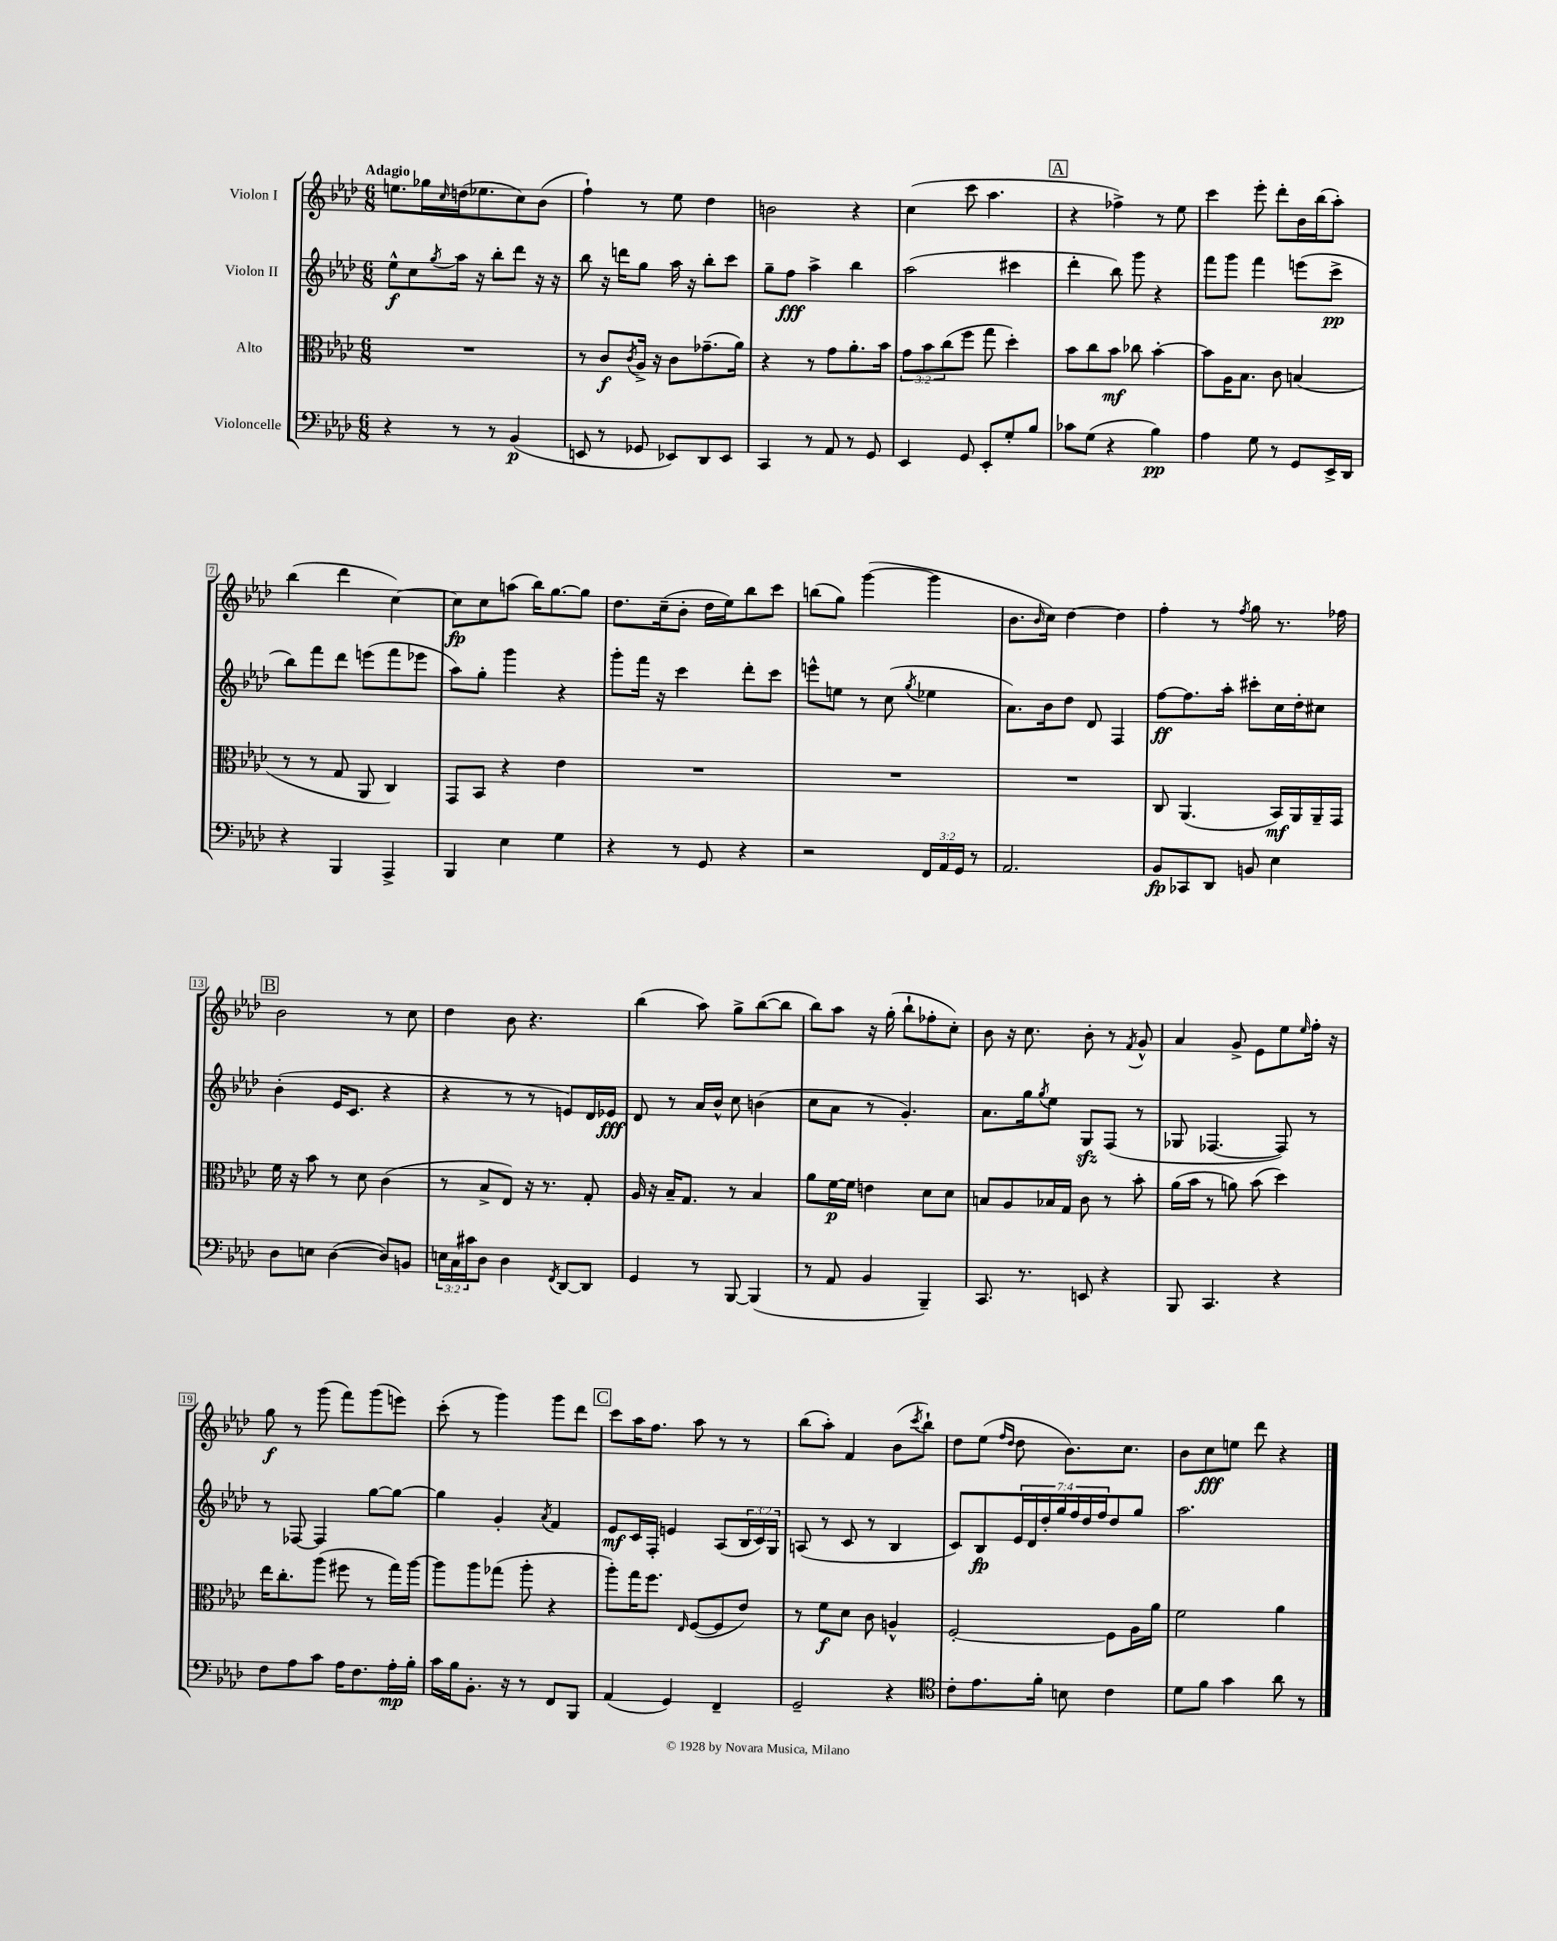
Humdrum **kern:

**kern	**kern	**kern	**kern
*staff4	*staff3	*staff2	*staff1
*clefF4	*clefC3	*clefG2	*clefG2
*k[b-e-a-d-]	*k[b-e-a-d-]	*k[b-e-a-d-]	*k[b-e-a-d-]
*M6/8	*M6/8	*M6/8	*M6/8
4r	2.r	8ee-^^	8.ee
.	.	8cc	.
.	.	.	16gg-
.	.	8qgg	16qqcc
8r	.	16aa-	(16dd
.	.	16r	8.ee-
8r	.	8bb-'	.
(4BB-	.	8ddd-	8cc)
.	.	16r	(8b-
.	.	16r	.
=	=	=	=
8EE	8r	8bb-	4ff`)
8r	8c	16r	.
.	.	16ddd	.
.	8qc	.	.
8GG-	16A-^	8gg	8r
.	16r	.	.
8EE-)	8c	16aa-	8ee-
.	.	16r	.
8DD-	(8.g-~	8bb-'	4dd-
8EE-	.	8ccc	.
.	16a-)	.	.
=	=	=	=
4CC	4r	8gg~	2b
.	.	8ff	.
8r	8r	4aa-^	.
8AA-	8g	.	.
8r	8.a-'	4bb-	4r
8GG	.	.	.
.	16b-	.	.
=	=	=	=
4EE-	12g	(2aa-	(4cc
.	12b-	.	.
.	(12cc	.	.
8GG	8ff	.	8ccc
8EE-'	8gg	.	4.aa-
8G'	4dd-')	4ccc#	.
8B-	.	.	.
=	=	=	=
8c-	8b-	4ddd-'	4r
(8G	8cc	.	.
4r	8b-	8bb-)	4ff-^)
.	8cc-	8ggg	.
4B-)	[4b-'	4r	8r
.	.	.	8ee-
=	=	=	=
4A-	8b-]	8fff	4ccc
.	16A-	8ggg	.
.	8.B-	.	.
8G	.	4fff	8eee-'
8r	8c	.	8ddd-'
8GG	(4B	(8eee	16b-
.	.	.	(16bb-
16EE-^	.	8ccc^	8aa-')
16DD-	.	.	.
=	=	=	=
4r	8r	8bb-)	(4bb-
.	8r	8fff	.
4BBB-	8G	8ddd-	4ddd-
.	8AA-	(8eee	.
4AAA-^	4C)	8fff	[4cc)
.	.	8eee-	.
=	=	=	=
4BBB-	8GG	8aa-)	8cc]
.	8BB-	8gg'	8cc
4E-	4r	4ggg	(8aa
.	.	.	16bb-)
.	.	.	[8.gg
4G	4e-	4r	.
.	.	.	8gg]
=	=	=	=
4r	2.r	8ggg'	8.dd-
.	.	16fff	.
.	.	16r	(16cc~
8r	.	4ccc	8b-'
8GG	.	.	16dd-
.	.	.	16ee-)
4r	.	8ddd-'	8bb-
.	.	8ccc	8ccc
=	=	=	=
2r	2.r	8eee^^	(8bb
.	.	8ee	8gg)
.	.	8r	([4ggg
.	.	(8cc	.
.	.	8qgg	.
24FF	.	4ee-	4ggg]
24AA-	.	.	.
24GG	.	.	.
8r	.	.	.
=	=	=	=
2.AA-	2.r	8.a-)	8.b-
.	.	.	16qqb-
.	.	16b-	16cc)
.	.	8dd-	[4dd-
.	.	8d-	.
.	.	4F	4dd-]
=	=	=	=
8BB-	8C	[8ff	4ff'
8CC-	(4.AA-	8.ff]	.
8DD-	.	.	8r
.	.	16aa-'	.
.	.	.	8qff
8BB	.	8ccc#'	8gg
4E-	16BB-)	16cc	8.r
.	16AA-	16dd-'	.
.	16AA-~	8cc#	.
.	16GG	.	16ff-
=	=	=	=
8D-	16f	(4b-'	2b-
.	16r	.	.
8E	8b-	.	.
([4D-	8r	16e-	.
.	.	8.c	.
.	8d-	.	.
8D-])	(4c	4r	8r
8BB	.	.	8cc
=	=	=	=
24E	8r	4r	4dd-
24C	.	.	.
24c#	.	.	.
8D-	8B-^	.	.
4D-	8E-)	8r	8b-
.	16r	8r	4.r
.	8.r	.	.
8qFF	.	.	.
[8DD-	.	8e)	.
8DD-]	8G'	16d-	.
.	.	16e-	.
=	=	=	=
4GG	16A-	8d-	(4bb-
.	16r	.	.
.	16B-~	8r	.
.	8.G	.	.
8r	.	16a-	8aa-)
.	.	16b-^^	.
[8BBB-	8r	8cc	8gg^
(4BBB-]	4B-	(4b	([8bb-
.	.	.	8bb-]
=	=	=	=
8r	8a-	8cc	8bb-)
8AA-	[16f	8a-	8aa-
.	16f]	.	.
4BB-	4e	8r	16r
.	.	.	(16gg'
.	.	4.g')	8bb-`
4BBB-~)	8d-	.	8ff-'
.	8d-	.	8cc')
=	=	=	=
8.CC	8B	8.a-	8b-
.	8A-	.	16r
8.r	.	16gg	8.cc
.	.	8qgg	.
.	16B-	8ee-	.
.	16G	.	.
8EE	8c	8G	8b-'
4r	8r	(8F	8r
.	.	.	8qf
.	8b-'	8r	8g^^
=	=	=	=
8BBB-	(16a-	8G-	4a-
.	16b-	.	.
4.CC	8r	[4.F-	.
.	8a)	.	8g^
.	(8b-	.	8e-
4r	4dd-)	8F-])	8ee-
.	.	.	16qqee-
.	.	8r	16ff'
.	.	.	16r
=	=	=	=
8F	16ee-	8r	8gg
.	8.cc'	.	.
8A-	.	[8F-	8r
8c	(8aa-	4F-]	(8ggg
16A-	8ff#	.	8fff)
8.F	.	.	.
.	8r	[8gg	(8ggg
16A-'	16gg)	8gg_	8eee)
16B-'	[16aa-	.	.
=	=	=	=
16c	8aa-]	4gg]	(8ccc'
16B-	.	.	.
8.BB-'	8aa-	.	8r
.	(8gg-	4g'	4ggg)
16r	.	.	.
8r	8aa-'	.	.
.	.	8qa-	.
8FF	4r	4f	8ggg
8BBB-	.	.	8ddd-
=	=	=	=
(4AA-	8aa-')	8e-	8ccc
.	16gg	16c	16aa-
.	8.ff	16F'	8.ff
4GG)	.	4e	.
.	16qqE-	.	.
.	([8F	.	8aa-
4FF~	8F]	(8A-	8r
.	8e-)	24B-	8r
.	.	24c)	.
.	.	24G	.
=	=	=	=
2GG~	8r	(8A	(8bb-
.	8f	8r	8aa-')
.	8d-	8c	4f
.	8c	8r	.
4r	4A^^	4B-	(8b-
.	.	.	8qccc
.	.	.	8bb-`)
=	=	=	=
*clefC4	*	*	*
8c'	[2F'	8c)	8dd-
8.e-	.	8B-	(8ee-
.	.	.	16qqff
.	.	.	16qqdd-
.	.	28e-	8dd-
.	.	28d-	.
16f'	.	.	.
.	.	28dd-'	.
.	.	28gg	.
8B	.	.	8.b-)
.	.	28ff	.
.	.	28dd-	.
.	.	28ff	.
4c	8F]	8dd-	.
.	.	.	8.cc
.	16A-	8gg	.
.	16a-	.	.
=	=	=	=
8d-	2f	2.aa-	8b-
8f	.	.	8cc
4g	.	.	8ee
.	.	.	8ddd-
8a-	4a-	.	4r
8r	.	.	.
==	==	==	==
*-	*-	*-	*-
